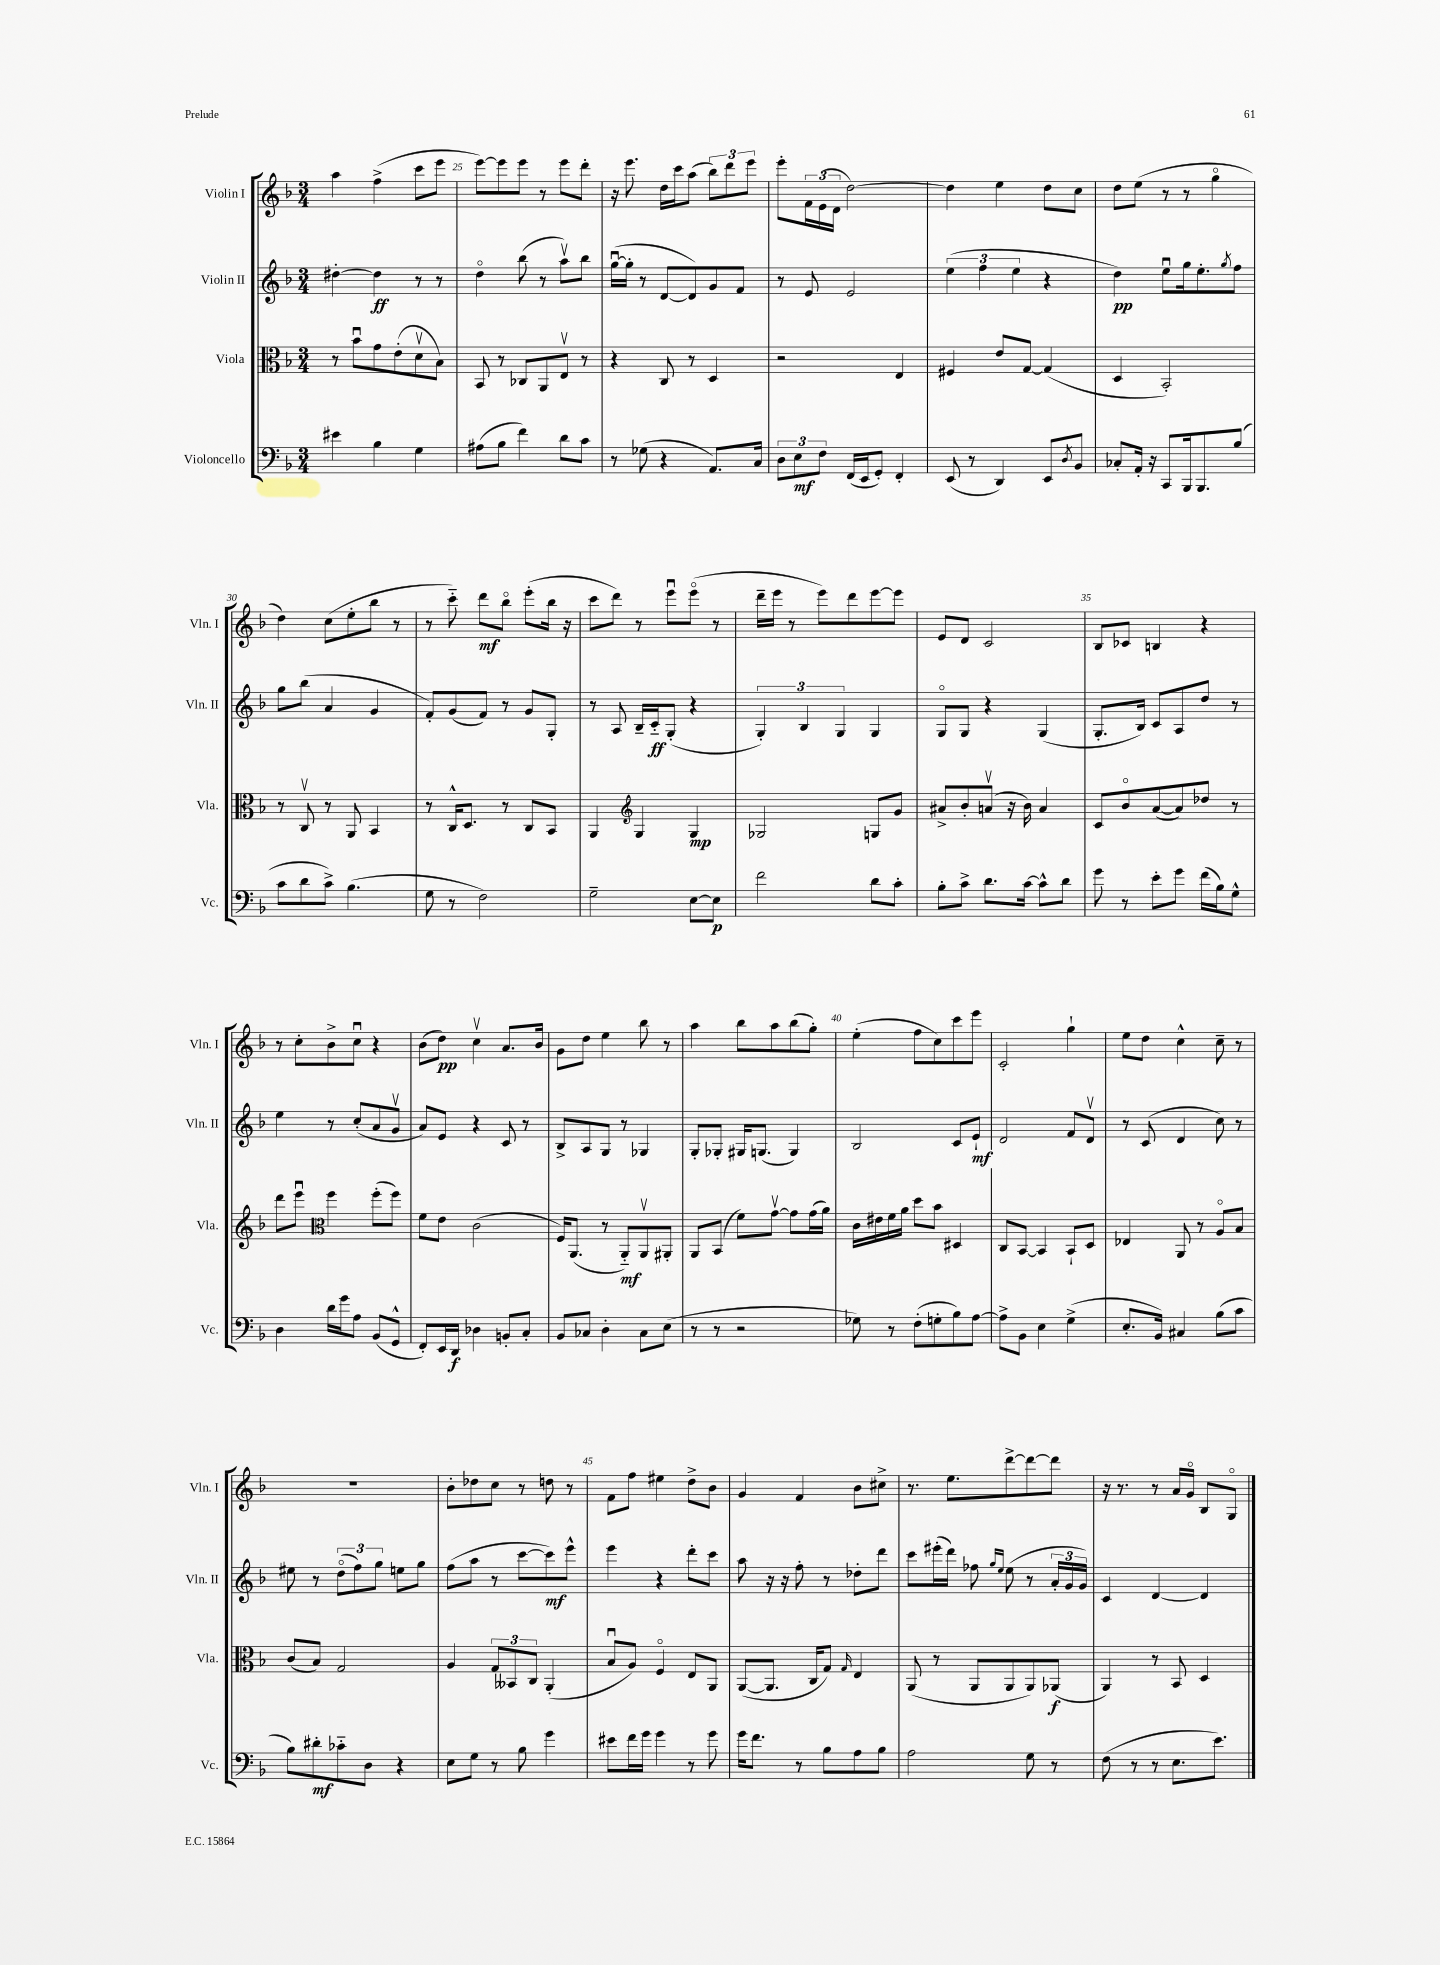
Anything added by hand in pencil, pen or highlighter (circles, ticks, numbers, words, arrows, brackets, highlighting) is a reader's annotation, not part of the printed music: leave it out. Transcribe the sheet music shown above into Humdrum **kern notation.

**kern	**kern	**kern	**kern
*staff4	*staff3	*staff2	*staff1
*clefF4	*clefC3	*clefG2	*clefG2
*k[b-]	*k[b-]	*k[b-]	*k[b-]
*M3/4	*M3/4	*M3/4	*M3/4
4e#	8r	[4dd#'	4aa
.	8b-u	.	.
4B-	8g	4dd#]	(4ff^
.	(8e'	.	.
4G	8dv	8r	8ccc
.	8B-)	8r	8eee
=	=	=	=
(8A#	8BB-	4ddo	[8eee)
8B-	8r	.	8eee]
4f)	8C-	(8bb-	8eee
.	8AA	8r	8r
8d	8Ev	8aav)	8eee
8c	8r	8bb-	8ddd'
=	=	=	=
8r	4r	([16ggu	16r
.	.	16gg']	8.eee
(8G-	.	8r	.
4r	8C	[8d	16dd
.	.	.	16ccc
.	8r	8d])	(8aa
8.AA)	4D	8g	12bb-)
.	.	.	12ddd
.	.	8f	.
.	.	.	12eee
16C	.	.	.
=	=	=	=
12D	2r	8r	8eee'
12E	.	.	.
.	.	8e	24f
12F	.	.	(24e
.	.	.	24d
(16FF	.	2e	[2dd)
16EE	.	.	.
8GG')	.	.	.
4FF'	4E	.	.
=	=	=	=
(8EE	4F#	(6ee	4dd]
8r	.	.	.
.	.	6ff	.
4DD)	8e	.	4ee
.	.	6ee	.
.	[8G	.	.
8EE	(4G]	4r	8dd
8qD	.	.	.
8BB-	.	.	8cc
=	=	=	=
8C-'	4D	4dd)	8dd
16AA'	.	.	(8ee
16r	.	.	.
8CC	2BB-')	8eeu	8r
16BBB-	.	16gg	8r
8.BBB-	.	8.ee'	.
.	.	.	4ggo
.	.	8qgg	.
(8B-	.	8ff	.
=	=	=	=
8c	8r	8gg	4dd)
8d	8Cv	(8bb-	.
8c^)	8r	4a	(8cc
(4.B-	8AA	.	8ee'
.	4BB-	4g	8bb-
.	.	.	8r
=	=	=	=
8G	8r	8f')	8r
8r	16C^^	(8g	8ccc'~)
.	8.D	.	.
2F)	.	8f)	8ddd
.	8r	8r	8bb-o
.	8C	8g	(8eee'
.	8BB-	8G'	16bb-
.	.	.	16r
=	=	=	=
2G~	4AA	8r	8ccc
.	.	8A	8ddd)
*	*clefG2	*	*
.	4G	16B-~	8r
.	.	16c'~	.
.	.	(8G'	8eeeu
[8E	4G	4r	(8eeeo
8E]	.	.	8r
=	=	=	=
2f	2G-	6G')	16ddd~
.	.	.	16eee
.	.	.	8r
.	.	6B-	.
.	.	.	8eee)
.	.	6G	.
.	.	.	8ddd
8d	8G	4G	[8eee
8c'	8g	.	8eee]
=	=	=	=
8B-'	8a#^	8Go	8e
8c^	8b-'	8G	8d
8.d	(8av	4r	2c
.	16r	.	.
[16c	16b-)	.	.
8c^^]	4a	(4G	.
8d	.	.	.
=	=	=	=
8g	8c	8.G'	8B-
8r	8b-o	.	8c-
.	.	16B-)	.
8e'	([8a	8c	4B
8g	8a])	8A	.
(16f	8dd-	8dd	4r
16B-)	.	.	.
8G^^	8r	8r	.
=	=	=	=
4D	8ddd	4ee	8r
.	8eeeu	.	8cc'
*	*clefC3	*	*
16d	4ff	8r	8b-^
16g	.	.	.
8A	.	(8cc'	8ccu
(8BB-	(8ff'	8a	4r
8GG^^	8ff)	8gv	.
=	=	=	=
8FF')	8f	8a)	(8b-
16EE	8e	8e	8dd)
16DD	.	.	.
4D-	(2c	4r	4ccv
8BB'	.	8c	8.a
8C'	.	8r	.
.	.	.	16b-
=	=	=	=
8BB-	16F)	8B-^	8g
.	(8.AA	.	.
8C-	.	8A	8dd
4D'	8r	8G	4ee
.	8AA'~)	8r	.
8C-	8AAv	4G-	8bb-
(8E	8AA#'	.	8r
=	=	=	=
8r	8AA	8G'	4aa
8r	(8BB-	8G-'	.
2r	8f)	16G#	8bb-
.	.	(8.G	.
.	[8gv	.	8aa
.	8g]	4G)	(8bb-
.	(16g	.	8gg')
.	16a)	.	.
=	=	=	=
8G-)	16c	2B-	(4ee'
.	16e#	.	.
8r	16f	.	.
.	16a	.	.
(8F'	8dd	.	8ff
8G'	8b-	.	8cc)
8B-)	4D#	8c	8ccc
[8A	.	8e`	8eee
=	=	=	=
8A^]	8C	2d	2c'
8BB-	[8BB-	.	.
4E	4BB-]	.	.
(4G^	8BB-`	8f	4gg`
.	8D	8dv	.
=	=	=	=
8.E'	4E-	8r	8ee
.	.	(8c	8dd
16BB-)	.	.	.
4C#	8AA	4d	4cc^^
.	8r	.	.
(8B-	8Ao	8cc)	8cc~
8c	8B-	8r	8r
=	=	=	=
8B-)	(8c	8ee#	2.r
8d#'	8B-)	8r	.
8c-'~	2G	(12ddo	.
.	.	12ff)	.
8D	.	.	.
.	.	12gg	.
4r	.	8ee	.
.	.	8gg	.
=	=	=	=
8E	4A	(8ff	8b-'
8G	.	8aa	8dd-
8r	12G	8r	8cc
.	12BB--	.	.
8B-	.	[8ccc	8r
.	12C	.	.
4g	(4AA'	8ccc])	8dd
.	.	8eee^^	8r
=	=	=	=
8e#	8B-u	4eee	8f
16f	8A)	.	8ff
16g	.	.	.
4g	4Fo	4r	4ee#
8r	8E	8ddd'	8dd^
8g	8AA	8ccc	8b-
=	=	=	=
16g	([8AA	8aa	4g
8.f	.	.	.
.	8.AA]	16r	.
.	.	16r	.
8r	.	8ff'	4f
.	16C	.	.
8B-	8G)	8r	.
.	16qqG	.	.
8A	4E	8dd-'	8b-
8B-	.	8ddd	8cc#^
=	=	=	=
2A	(8AA	8ccc	8.r
.	8r	(16eee#'	.
.	.	16ddd)	8.ee
.	8AA	8ff-	.
.	.	16qqgg	.
.	.	16qqee	.
.	8AA	(8ee	[8ddd^
8G	8AA)	8r	8ddd_
8r	(8AA-	24a'	8ddd]
.	.	24g	.
.	.	24g)	.
=	=	=	=
(8F	4AA)	4c	16r
.	.	.	8.r
8r	.	.	.
8r	8r	[4d	8r
8.E	8BB-	.	16a
.	.	.	16go
.	4D	4d]	8B-
8.e)	.	.	.
.	.	.	8Go
==	==	==	==
*-	*-	*-	*-
